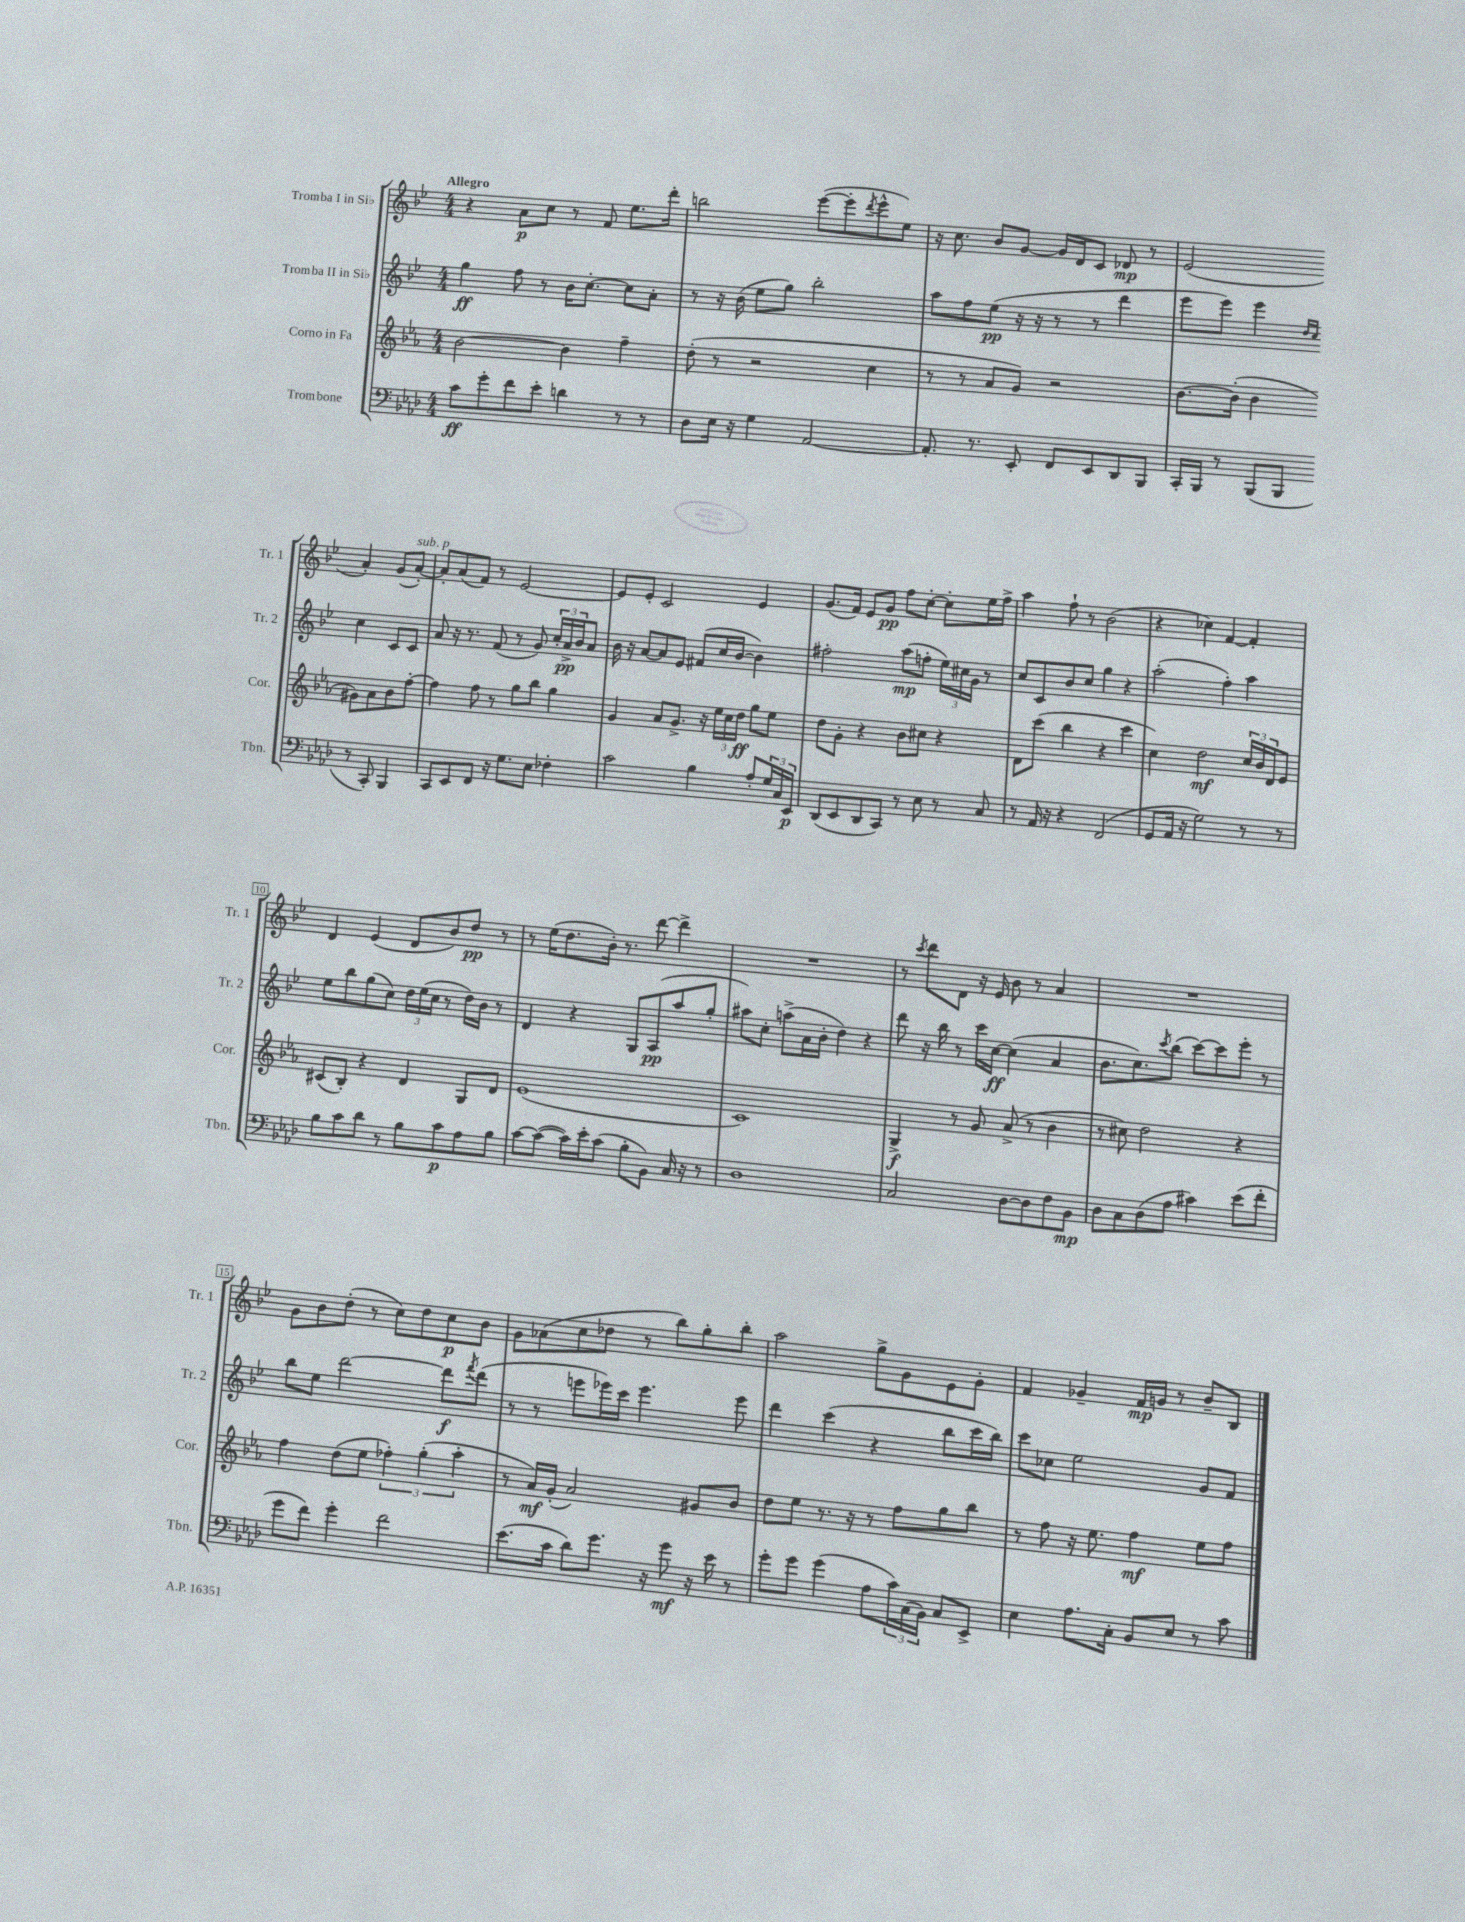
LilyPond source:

<<
\new StaffGroup <<
\new Staff = "s0" \with { instrumentName = "Tromba I in Sib" shortInstrumentName = "Tr. 1" } {
    \clef treble \key bes \major \numericTimeSignature \time 4/4 \tempo "Allegro"
    r4 a'8\p c''8 r8 f'8 ees''8. d'''16-. |
    b''2 ees'''8~( ees'''8-. \acciaccatura { d'''8 } ees'''8-^ ees''8) |
    r16 c''8. bes'8 g'8~ g'16 d'16 c'8 des'8\mp r8 |
    ees'2( a'4-.) g'8( a'8~-.^\markup { \italic "sub. p" }) |
    a'8-. a'8( f'8) r8 ees'2~ |
    ees'8 ees'8-. c'2 ees'4 |
    g'8.( f'16) ees'8 g'8\pp f''8 c''8~-. c''8-. ees''16 f''16-> |
    a''4 f''8-! r8 bes'2( |
    r4 ces''4) f'4~ f'4-. |
    d'4 ees'4( d'8 bes'8) d''8\pp r8 |
    r8 ees''16( d''8. bes'16-.) r8. d'''8~ d'''4-> |
    R1 |
    r8 \acciaccatura { c'''8 } d'''8 d'8 r16 ees'16 bes'8 r8 a'4 |
    R1 |
    g'8 bes'8 d''8-.( r8 c''8) d''8 c''8\p bes'8 |
    g'8 aes'8( c''8 des''8 r8 bes''8) g''8-. bes''8-. |
    a''2 g''8-> g'8 ees'8 g'8-. |
    f'4 ges'4-- f'16\mp g'16 r8 bes'8-- bes8 \bar "|." |
}
\new Staff = "s1" \with { instrumentName = "Tromba II in Sib" shortInstrumentName = "Tr. 2" } {
    \clef treble \key bes \major \numericTimeSignature \time 4/4
    g''4\ff f''8 r8 bes'16 c''8.~-. c''8 a'8-. |
    r8 r16 bes'16( ees''8 g''8) bes''2-. |
    a''8 f''8 ees''8\pp( r16 r16 r8 r8 d'''4 |
    ees'''8 ees'''8) ees'''4 \grace { d''16 c''16 } c''4 c'8 c'8 |
    a'8 r16 r8. f'8( r8 g'8) \tuplet 3/2 { c''16-. a'16->\pp bes'16 } a'8 |
    bes'16 r16 a'8~ a'8 ees'8 fis'8( c''16 bes'16~ bes'4) |
    fis''2-. a''8\mp( f''8-. \tuplet 3/2 { ees''16) cis''16 g'16 } r8 |
    c''8 c'8 bes'8 c''8 g''4 r4 |
    a''2-.( f''4-.) a''4 |
    ees''8 bes''8 g''8( c''8) \tuplet 3/2 { d''16 ees''16( c''16 } r8 d''16) bes'16 r8 |
    d'4 r4 g8 a8\pp( a''8 g''8-. |
    ais''8) c''8-. a''8->( a'16 bes'16-. d''4) r4 |
    d'''8 r16 bes''16 r8 c'''16 c''16~\ff c''4( a'4 |
    bes'8. c''8.) \acciaccatura { c'''8 } bes''8( c'''8~) c'''8 ees'''8-. r8 |
    bes''8 ees''8 d'''2~ d'''8\f \acciaccatura { f'''8 } d'''8( |
    r8 r8 e'''8 ees'''16) c'''16 ees'''4. ees'''8 |
    d'''4 c'''4( r4 bes''8 c'''16 bes''16) |
    c'''8 ces''8 ees''2 g'8 f'8 \bar "|." |
}
\new Staff = "s2" \with { instrumentName = "Corno in Fa" shortInstrumentName = "Cor." } {
    \clef treble \key ees \major \numericTimeSignature \time 4/4
    bes'2~ bes'4 f''4-- |
    d''8-.( r8 r2 c''4 |
    r8 r8 aes'8 g'8) r2 |
    bes'8.~ bes'16-.( bes'4 gis'8) aes'8 bes'8 f''8~-. |
    f''4 f''8 r8 g''8 bes''8 g''4 |
    g'4 aes'8 g'8.-> r16 \tuplet 3/2 { ees''16 c''16 d''16\ff } g''8 ees''8 |
    d''8 g'8-. r4 bes'8 cis''8 r4 |
    d'8 c'''8( bes''4 r4 c'''4 |
    c''4) d''2\mf \tuplet 3/2 { c''16 bes'16 d'16 } ees'8 |
    cis'8( bes8-.) r4 d'4 g8 d'8 |
    ees'1( |
    c'1) |
    g4->\f r8 g'8 aes'8->( r8 bes'4 |
    r8 cis''8) d''2 r4 |
    f''4 d''8( ees''8 \tuplet 3/2 { fes''4-.) g''4-.( aes''4-. } |
    r8 aes'16\mf) g'16-.( aes'2) gis'8 bes'8 |
    d''8 ees''8 r8. r16 r8 f''8 g''8 bes''8 |
    r8 f''8 r16 ees''8. f''4\mf ees''8 f''8 \bar "|." |
}
\new Staff = "s3" \with { instrumentName = "Trombone" shortInstrumentName = "Tbn." } {
    \clef bass \key aes \major \numericTimeSignature \time 4/4
    c'8\ff g'8-. f'8 ees'8-. d'4 r8 r8 |
    des8 ees16 r16 g4 aes,2~ |
    aes,8.-. r8. ees,8-. f,8 ees,8 des,8 bes,,8 |
    c,16-. bes,,16 r8 bes,,8( bes,,8 r8 c,8-.) bes,,4 |
    c,8 ees,8 f,8 r16 g8. ees8 fes4-. |
    c'2 bes4 aes8-. \tuplet 3/2 { g16 c16 ees,16\p } |
    des,8( ees,8 des,8 c,8) r8 ees8 r8 c8 |
    r8 aes,16 r16 r4 f,2( |
    g,8 aes,16 r16 g2) r8 r8 |
    bes8 c'8 des'8 r8 bes8 c'8\p aes8 bes8 |
    c'8~ c'8~( c'16) ees'16-. c'8( bes8-. bes,8) c16 r16 r8 |
    des1 |
    c2 des8~ des8 f8 bes,8\mp |
    des8 c8 des8( aes8 cis'4) ees'8( f'8-. |
    g'8 f'8) g'4-. f'2 |
    ees'8.( c'16 des'8) g'8. r16 g'8\mf r16 ees'16 r8 |
    g'8-. g'8 g'4( aes8 \tuplet 3/2 { c'16) c16( bes,16) } c8 ees,8-> |
    ees4 aes8. c16-. bes,8 ees8 r8 c'8 \bar "|." |
}
>>
>>
\layout { \context { \Score \override BarNumber.stencil = #(make-stencil-boxer 0.1 0.3 ly:text-interface::print) } }
